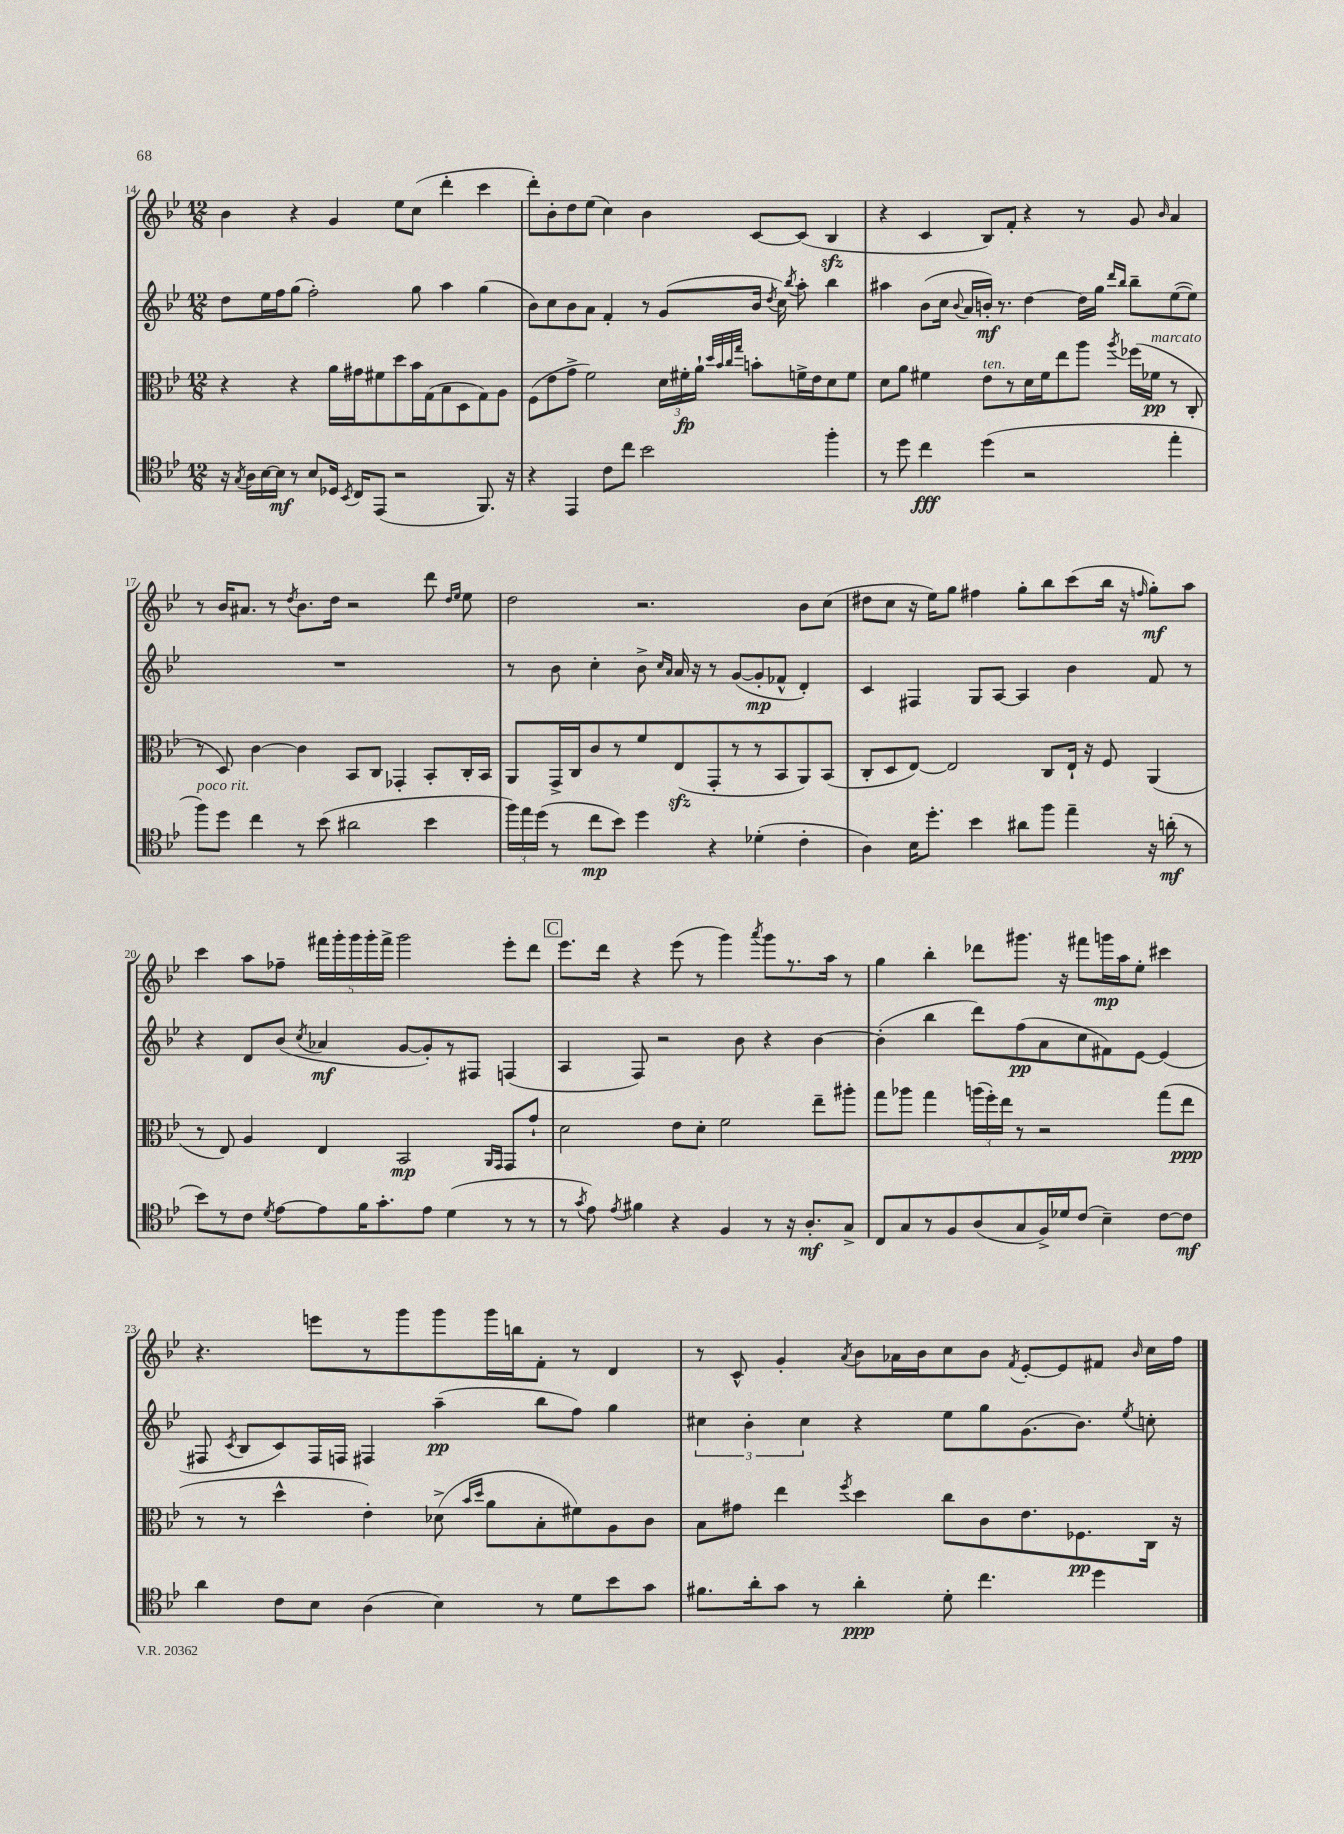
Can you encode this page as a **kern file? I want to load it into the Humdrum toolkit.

**kern	**kern	**kern	**kern
*staff4	*staff3	*staff2	*staff1
*clefC4	*clefC3	*clefG2	*clefG2
*k[b-e-]	*k[b-e-]	*k[b-e-]	*k[b-e-]
*M12/8	*M12/8	*M12/8	*M12/8
16r	4r	8dd\L	4b-\
8qG/	.	.	.
16A\LL	.	.	.
[16B-\	.	16ee-\L	.
16B-\]JJ	.	16ff\J	.
8r	4r	(8gg\J	4r
8B-/L	.	2ff'\)	.
16D-/Jk	16a\LL	.	4g/
8qBB-/	.	.	.
16C/LK	16g#\J	.	.
(8EE-/J	8f#\	.	.
2r	8dd\	.	8ee-\L
.	16b-\L	8gg\	(8cc\J
.	(16G\J	.	.
.	8B-\	4aa\	4ddd'\
.	8D\	.	.
8.FF/)	8G\)	(4gg\	4ccc\
.	8A\J	.	.
16r	.	.	.
=	=	=	=
4r	(8F\L	8b-\L)	8ddd'\L)
.	8e-\	8cc\	8b-'\
4EE-/	8g^\J	8b-\	8dd\
.	2f\)	8a\J	(8ee-\J
8c\L	.	4f'/	4cc\)
8cc\J	.	.	.
2b-\	.	8r	4b-\
.	24d\LL	(8g/L	.
.	24f#'\	.	.
.	24a`\JJ	.	.
.	32qqdd/LLL	.	.
.	32qqb-/	.	.
.	32qqcc/	.	.
.	32qqgg/JJJ	.	.
.	8b'\L	16b-/Jk	[8c/L
.	.	8qdd/	.
.	.	16cc\)	.
.	.	8qbb-/	.
.	16f^\L	8aa'\	(8c/]J
.	16e-\J	.	.
4ff'\	8d\	4bb-\	4B-/
.	8f\J	.	.
=	=	=	=
8r	8d\L	4aa#\	4r
8dd\	8a\J	.	.
4cc\	4f#\	(8b-\L	4c/
.	.	16cc\Jk	.
.	.	8qqb-/	.
.	.	16a/LL	.
(4dd\	8e-\L	16b'/JJ)	8B-/L)
.	.	8.r	.
.	8r	.	8f'/J
2r	16d\L	[4dd\	4r
.	16f#\J	.	.
.	8ee-\	.	.
.	8aa\J	16dd\]LL	8r
.	.	16gg\JJ	.
.	.	16qqddd/LL	.
.	8qaa/	16qqbb-/JJ	.
.	(16ff-\LL	8bb-~\L	8g/
.	16f-\JJ	.	.
.	.	.	16qqb-/
4ee-'\	8r	([8ee-\	4a/
.	8C'/	8ee-\]J)	.
=	=	=	=
8ff\L)	8r	1.r	8r
8dd\J	8D/)	.	16b-/LK
.	.	.	8.a#/J
4cc\	[4c\	.	.
.	.	.	8r
.	.	.	8qdd/
8r	4c\]	.	8.b-\L
(8b-\	.	.	.
.	.	.	16dd\Jk
2a#\	8BB-/L	.	2r
.	8C/J	.	.
.	4GG-'/	.	.
4b-\	8BB-'/L	.	8ddd\
.	.	.	16qqdd/LL
.	.	.	16qqee-/JJ
.	16C'/L	.	8ee-\
.	16BB-/JJ	.	.
=	=	=	=
24ff\LL)	8AA/L	8r	2dd\
24ee-\	.	.	.
(24dd\JJ	.	.	.
8r	16GG^/L	8b-\	.
.	16C/J	.	.
8cc\L	8c/	4cc'\	.
8b-\J)	8r	.	.
4dd\	8f/	8b-^\	2.r
.	.	16qqcc/LL	.
.	.	16qqa/JJ	.
.	(8E-/	16a/	.
.	.	16r	.
4r	8GG'/	8r	.
.	8r	([8g/L	.
(4d-'\	8r	8g'/]	.
.	8BB-/	8f-^^/J	.
4c'\	8AA/)	4d'/)	8b-\L
.	(8BB-/J	.	(8cc\J
=	=	=	=
4A\)	8C'/L	4c/	8dd#\L
.	8D/	.	8cc\J
16B-\LK	[8E-/J)	4F#/	16r
8.dd'\J	.	.	16ee-\LK)
.	2E-/]	.	8gg\J
4b-\	.	8G/L	4ff#\
.	.	[8A/J	.
8a#\L	.	4A/]	8gg'\L
8ff\J	8C/L	.	8bb-\
4ee-~\	16E-`/Jk	4b-\	(8ccc\
.	16r	.	.
.	8F/	.	16bb-\Jk
.	.	.	16r
.	.	.	16qqff/
16r	(4AA/	8f/	8gg'\L)
(16a'\	.	.	.
8r	.	8r	8aa\J
=	=	=	=
8b-\L)	8r	4r	4ccc\
8r	8E-/)	.	.
8c\J	4A/	8d/L	8aa\L
8qd/	.	.	.
[8e-\L	.	(8b-/J	8ff-~\J
.	.	8qcc/	.
8e-\]	4E-/	4a-/	20fff#\LL
.	.	.	20ggg'\
.	.	.	20ggg\
16f\K	.	.	.
.	.	.	20ggg'\
8.g'\	.	.	.
.	.	.	20fff#^\JJ
.	2BB-/	[8g/L	2ggg\
8e-\J	.	8g'/])	.
(4d\	.	8r	.
.	.	8F#/J	.
.	16qqAA/LL	.	.
.	16qqGG/JJ	.	.
8r	8GG/L	(4F/	8eee-'\L
8r	8g`/J	.	8ddd\J
=	=	=	=
8r	2d\	4A/	8.eee-\L
8qg/	.	.	.
8e-\)	.	.	.
.	.	.	16ddd\Jk
8qe-/	.	.	.
4f#\	.	8F/)	4r
.	.	2r	.
4r	8e-\L	.	(8eee-\
.	8d'\J	.	8r
4F/	2f\	.	4ggg\)
.	.	8b-\	.
.	.	.	8qaaa/
8r	.	4r	8ggg\L
16r	.	.	8.r
8.A'/L	.	.	.
.	8ee-~\L	[4b-\	.
.	.	.	16aa\Jk
8G^/J	8aa#'\J	.	8r
=	=	=	=
8C/L	8gg\L	(4b-'\]	4gg\
8G/	8aa-\J	.	.
8r	4gg\	4bb-\	4bb-'\
8F/	.	.	.
(8A/	(24aa\LL	8ddd\L)	8ddd-\L
.	24ff'\)	.	.
.	24ee-\JJ	.	.
8G/	8r	(8ff\	8.ggg#\J
16F^/L)	2r	8a\	.
16d-/J	.	.	16r
(8c/J	.	8cc\	8fff#\L
4B-~\)	.	8f#\)	16ggg\L
.	.	.	16aa\J
.	.	[8e-\J	8ee-'\J
[8c\L	(8gg\L	(4e-/]	4ccc#\
8c\]J	8ee-\J	.	.
=	=	=	=
4a\	8r	8F#/	4.r
.	.	8qc/	.
.	8r	8B-/L	.
8c\L	4dd^^\	8c/)	.
8B-\J	.	16F#/L	8eee\L
.	.	16F/JJ	.
(4A\	4e-'\)	4F#/	8r
.	.	.	8ggg\
4B-\)	(8d-^\	(4aa~\	8ggg\
.	16qqb-/LL	.	.
.	16qqdd/JJ	.	.
.	8a\L	.	16ggg\L
.	.	.	16bb\J
8r	8B-'\	8bb-\L	8f'\J
8d\L	8f#\)	8ff\J)	8r
8b-\	8A\	4gg\	4d/
8g\J	8c\J	.	.
=	=	=	=
8.f#\L	8B-\L	6cc#\	8r
.	8g#\J	.	8c^^/
.	.	6b-'\	.
16a'\k	.	.	.
8g\J	4ee-\	.	4g'/
.	.	6cc#\	.
8r	.	.	.
.	8qff/	.	8qa/
4a'\	4dd\	4r	8b-\L
.	.	.	16a-\L
.	.	.	16b-\J
8d'\	8cc\L	8ee-\L	8cc\
4.cc\	8c\	8gg\	8b-\J
.	.	.	8qf/
.	8.e-\	(8.g\	[8e-'/L
.	.	.	8e-/]
.	8.F-\	8.b-\J)	.
4dd\	.	.	8f#/J
.	.	8qee-/	16qqb-/
.	16C\Jk	8cc'\	16cc\LL
.	16r	.	16ff\JJ
==	==	==	==
*-	*-	*-	*-
